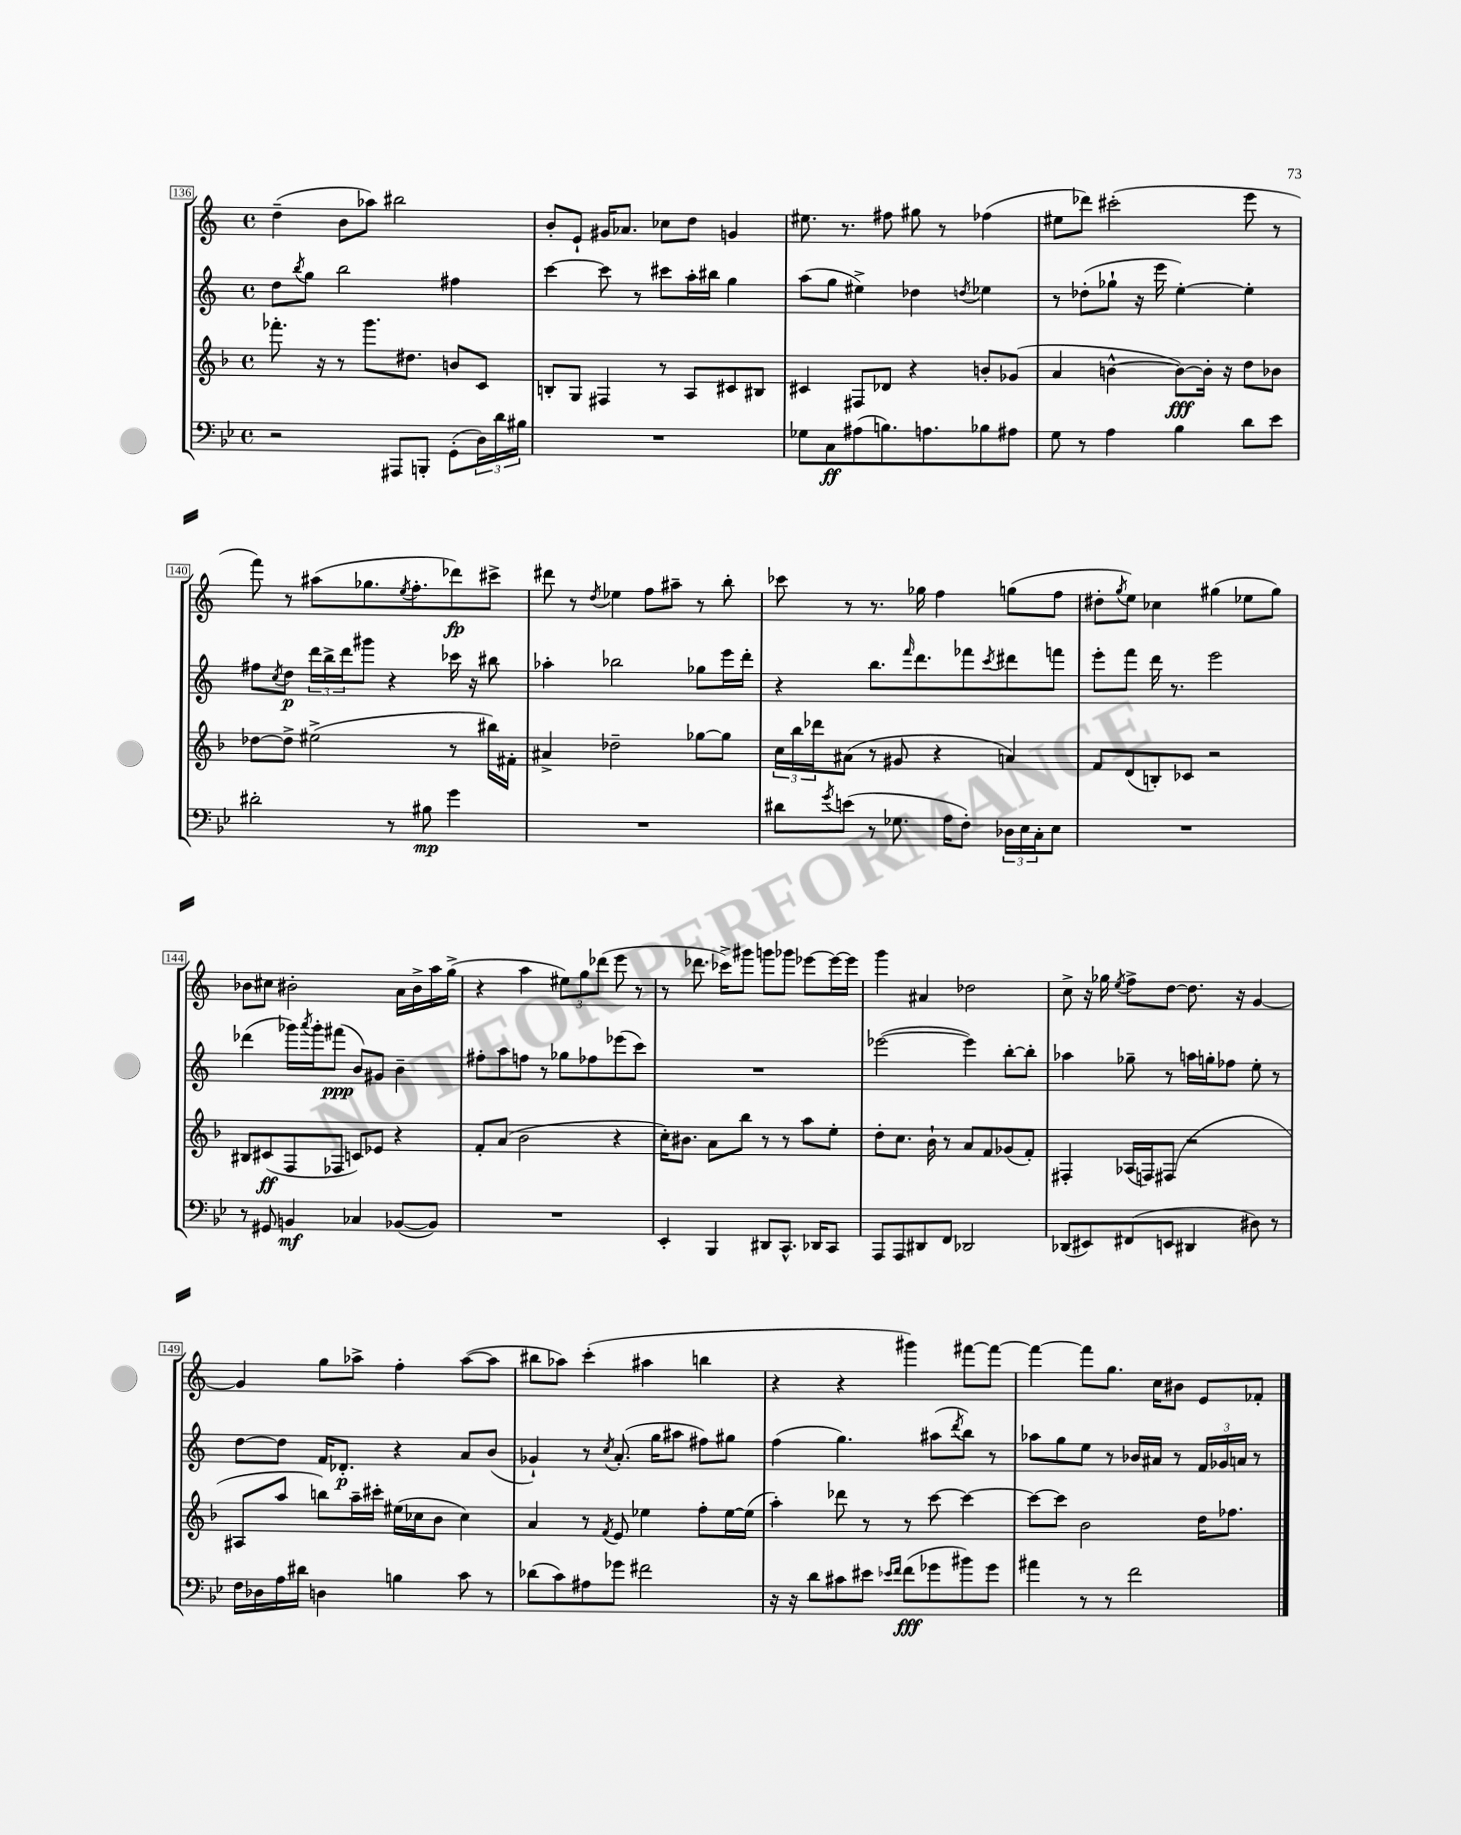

**kern	**dynam	**kern	**dynam	**kern	**dynam	**kern	**dynam
*part4	*part4	*part3	*part3	*part2	*part2	*part1	*part1
*staff4	*staff4	*staff3	*staff3	*staff2	*staff2	*staff1	*staff1
*clefF4	*	*clefG2	*	*clefG2	*	*clefG2	*
*k[b-e-]	*	*k[b-]	*	*k[]	*	*k[]	*
*M4/4	*	*M4/4	*	*M4/4	*	*M4/4	*
*met(c)	*	*met(c)	*	*met(c)	*	*met(c)	*
=136	=136	=136	=136	=136	=136	=136	=136
2r	.	8.fff-X'\	.	8dd\L	.	(4dd~\	.
.	.	.	.	8qbb/	.	.	.
.	.	.	.	8gg\J	.	.	.
.	.	16r	.	.	.	.	.
.	.	8r	.	2bb\	.	8b\L	.
.	.	8.ggg\L	.	.	.	8aa-X\J)	.
8AAA#X/L	.	.	.	.	.	2bb#X\	.
.	.	8.dd#X\J	.	.	.	.	.
8BBBn'/J	.	.	.	.	.	.	.
(8GG'\L	.	8bn/L	.	4ff#X\	.	.	.
24D\L)	.	8c/J	.	.	.	.	.
24d\	.	.	.	.	.	.	.
24B#X\JJ	.	.	.	.	.	.	.
=137	=137	=137	=137	=137	=137	=137	=137
1r	.	8Bn'/L	.	[4ccc\	.	8b'/L	.
.	.	8G/J	.	.	.	8e`/J	.
.	.	4F#X/	.	8ccc\]	.	16g#X/KL	.
.	.	.	.	.	.	8.a-X/J	.
.	.	.	.	8r	.	.	.
.	.	8r	.	8ccc#X\L	.	8cc-X\L	.
.	.	8A/L	.	16aa'\L	.	8dd\J	.
.	.	.	.	16bb#X\JJ	.	.	.
.	.	8c#X/	.	4gg\	.	4gn/	.
.	.	8B#X/J	.	.	.	.	.
=138	=138	=138	=138	=138	=138	=138	=138
8G-X\L	.	4c#X/	.	(8aa\L	.	8.ee#X\	.
8C\	ff	.	.	8gg\J	.	.	.
.	.	.	.	.	.	8.r	.
(8A#X\	.	8F#X/L	.	4ee#X^\)	.	.	.
8.Bn\)	.	8d-X/J	.	.	.	8ff#X\	.
.	.	4r	.	4dd-X\	.	8gg#X\	.
8.An\	.	.	.	.	.	.	.
.	.	.	.	.	.	8r	.
.	.	.	.	8qddn/	.	.	.
8B-X\	.	8bn'/L	.	4ee-X\	.	(4ff-X\	.
8A#X\J	.	(8g-X/J	.	.	.	.	.
=139	=139	=139	=139	=139	=139	=139	=139
8G\	.	4a/	.	8r	.	8ee#X\L	.
8r	.	.	.	(8dd-X'\L	.	8ddd-X\J)	.
4A\	.	[4bn^^\	.	8gg-X`\J	.	(2ccc#X'\	.
.	.	.	.	16r	.	.	.
.	.	.	.	16eee\	.	.	.
4B-\	.	8b\L_)	fff	[4ee'\)	.	.	.
.	.	16b'\Jk]	.	.	.	.	.
.	.	16r	.	.	.	.	.
8d\L	.	8dd\L	.	4ee'\]	.	8eee\	.
8e-\J	.	8b-X\J	.	.	.	8r	.
!!LO:LB:g=z
=140	=140	=140	=140	=140	=140	=140	=140
2d#X'\	.	[8dd-X\L	.	8ff#X\L	.	8fff\)	.
.	.	.	.	8qcc/	.	.	.
.	.	8dd-^\J]	.	8dd\J	p	8r	.
.	.	(2ee#X^\	.	24ddd\LL	.	(8aa#X\L	.
.	.	.	.	24bb^\	.	.	.
.	.	.	.	24ddd\J	.	.	.
.	.	.	.	8ggg#X\J	.	8.gg-X\	.
8r	.	.	.	4r	.	.	.
.	.	.	.	.	.	8qee/	.
.	.	.	.	.	.	8.ff'\	.
8B#X\	mp	.	.	.	.	.	.
4g\	.	8r	.	16ccc-X\	.	8ddd-X\)	fp
.	.	.	.	16r	.	.	.
.	.	16bb#X\LL)	.	8bb#X\	.	8ccc#X^\J	.
.	.	16f#X'\JJ	.	.	.	.	.
=141	=141	=141	=141	=141	=141	=141	=141
1r	.	4a#X^/	.	4aa-X'\	.	8ddd#X\	.
.	.	.	.	.	.	8r	.
.	.	.	.	.	.	8qdd/	.
.	.	2dd-X~\	.	2bb-X\	.	4ee-X\	.
.	.	.	.	.	.	8ff\L	.
.	.	.	.	.	.	8aa#X~\J	.
.	.	[8gg-X\L	.	8gg-X\L	.	8r	.
.	.	8gg-\J]	.	16eee\L	.	8bb'\	.
.	.	.	.	16ddd'\JJ	.	.	.
=142	=142	=142	=142	=142	=142	=142	=142
8d#X\L	.	24cc\LL	.	4r	.	8ccc-X\	.
.	.	24bb-\	.	.	.	.	.
.	.	24ddd-X\J	.	.	.	.	.
8qg/	.	.	.	.	.	.	.
(8en\J	.	(8a#X\J	.	.	.	8r	.
8r	.	8r	.	8.bb\L	.	8.r	.
8.G-X\	.	8g#X/	.	.	.	.	.
.	.	.	.	16qqfff/	.	.	.
.	.	.	.	8.ddd\	.	16gg-X\	.
.	.	4r	.	.	.	4ff\	.
16A\KL	.	.	.	.	.	.	.
8F'\J)	.	.	.	8fff-X\	.	.	.
.	.	.	.	8qccc/	.	.	.
24D-X\LL	.	4an/)	.	8ddd#X\	.	(8ggn\L	.
24E-\	.	.	.	.	.	.	.
24C'\J	.	.	.	.	.	.	.
8E-\J	.	.	.	8fffn\J	.	8ff\J	.
=143	=143	=143	=143	=143	=143	=143	=143
1r	.	8f/L	.	8eee'\L	.	8dd#X'\L	.
.	.	.	.	.	.	8qgg/	.
.	.	(8d/	.	8fff\J	.	8ee\J)	.
.	.	8Bn'/)	.	16ddd\	.	4cc-X\	.
.	.	.	.	8.r	.	.	.
.	.	8c-X/J	.	.	.	.	.
.	.	2r	.	2eee\	.	(4gg#X\	.
.	.	.	.	.	.	8ee-X\L	.
.	.	.	.	.	.	8gg#\J)	.
!!LO:LB:g=z
=144	=144	=144	=144	=144	=144	=144	=144
8r	.	8B#X/L	.	(4ddd-X\	.	8b-X\L	.
8GG#X/	.	(8c#X/	ff	.	.	8cc#X\J	.
4BBn/	mf	8F/	.	16ggg-X\LL)	.	2b#X'\	.
.	.	.	.	8qaaa/	.	.	.
.	.	.	.	16ggg-'\J	.	.	.
.	.	8F-X/J	.	(8fff#X\J	ppp	.	.
4C-X/	.	8cn/L)	.	8b/L)	.	.	.
.	.	8e-X/J	.	8g#X/J	.	.	.
([8BB-X/L	.	4r	.	4b~\	.	16a\LL	.
.	.	.	.	.	.	16b#^\	.
8BB-/J])	.	.	.	.	.	16aa\	.
.	.	.	.	.	.	(16gg^\JJ	.
=145	=145	=145	=145	=145	=145	=145	=145
1r	.	8f'/L	.	8ff#X'\L	.	4r	.
.	.	(8a/J	.	8aa\	.	.	.
.	.	2b-\	.	8ffn\J	.	4aa\	.
.	.	.	.	8r	.	.	.
.	.	.	.	8gg-X\L	.	12ee#X\L)	.
.	.	.	.	.	.	12gg\	.
.	.	.	.	8ff-X\	.	.	.
.	.	.	.	.	.	(12ddd-X\J	.
.	.	4r	.	(8eee-X\	.	8eee\	.
.	.	.	.	8ccc\J)	.	8r	.
=146	=146	=146	=146	=146	=146	=146	=146
4EE-'/	.	16cc'\KL)	.	1r	.	8r	.
.	.	8.b#X\J	.	.	.	.	.
.	.	.	.	.	.	8.ddd-X\	.
4BBB-/	.	8a\L	.	.	.	.	.
.	.	.	.	.	.	16ccc-X^\KL)	.
.	.	8bb-\J	.	.	.	8ggg#X\J	.
8DD#X/L	.	8r	.	.	.	8gggn\L	.
8.CC^^/J	.	8r	.	.	.	8ggg-X\J	.
.	.	8aa\L	.	.	.	[8eee-X\L	.
16DD-X/KL	.	.	.	.	.	.	.
8CC/J	.	8ee'\J	.	.	.	16eee-\L_	.
.	.	.	.	.	.	16eee-\JJ]	.
=147	=147	=147	=147	=147	=147	=147	=147
8AAA/L	.	8dd'\L	.	([2eee-X\	.	4ggg\	.
8AAA/	.	8.cc\J	.	.	.	.	.
8DD#X/	.	.	.	.	.	4a#X/	.
.	.	16b-`\	.	.	.	.	.
8FF/J	.	8r	.	.	.	.	.
2DD-X/	.	8a/L	.	4eee-\])	.	2dd-X\	.
.	.	8f/	.	.	.	.	.
.	.	(8g-X/	.	[8bb'\L	.	.	.
.	.	8f'/J)	.	8bb'\J]	.	.	.
=148	=148	=148	=148	=148	=148	=148	=148
(8DD-X/L	.	4F#X'/	.	4aa-X\	.	8cc^\	.
8EE#X/)	.	.	.	.	.	16r	.
.	.	.	.	.	.	16gg-X\	.
.	.	.	.	.	.	8qee/	.
(8FF#X/	.	(16A-X/LL	.	8gg-X~\	.	8ff^\L	.
.	.	16Fn/J)	.	.	.	.	.
8EEn/J	.	(8F#X/J	.	8r	.	[8dd\J	.
4DD#X/	.	2r	.	16aan\LL	.	8.dd\]	.
.	.	.	.	16ggn'\J	.	.	.
.	.	.	.	8ff-X\J	.	.	.
.	.	.	.	.	.	16r	.
8D#X\)	.	.	.	8ee'\	.	[4g/	.
8r	.	.	.	8r	.	.	.
!!LO:LB:g=z
=149	=149	=149	=149	=149	=149	=149	=149
16F\LL	.	8A#X/L	.	[8dd\L	.	4g/]	.
16D-X\	.	.	.	.	.	.	.
16A\	.	8aa/J	.	8dd\J]	.	.	.
16d#X\JJ	.	.	.	.	.	.	.
4Dn\	.	8bbn\L)	.	16f/KL	.	8gg\L	.
.	.	.	.	8.d-X'/J	p	.	.
.	.	16aa~\L	.	.	.	8aa-X^\J	.
.	.	16ccc#X'\JJ	.	.	.	.	.
4Bn\	.	(16ee#X\LL	.	4r	.	4ff'\	.
.	.	16cc-X\J	.	.	.	.	.
.	.	8b-\J	.	.	.	.	.
8c\	.	4cc-\)	.	8a/L	.	([8aa-\L	.
8r	.	.	.	(8b/J	.	8aa-\J]	.
=150	=150	=150	=150	=150	=150	=150	=150
(8d-X\L	.	4a/	.	4g-X`/)	.	8bb#X\L	.
8c\)	.	.	.	.	.	8aa-X\J)	.
8A#X\	.	8r	.	8r	.	(4ccc'\	.
.	.	8qf/	.	8qcc/	.	.	.
8g-X\J	.	8e/	.	(8.a'/	.	.	.
2f#X\	.	4ee-X\	.	.	.	4aa#X\	.
.	.	.	.	16gg\KL	.	.	.
.	.	.	.	8aa#X\J	.	.	.
.	.	8ff'\L	.	8ff#X\L)	.	4bbn\	.
.	.	[16ee-\L	.	8gg#X\J	.	.	.
.	.	(16ee-\JJ]	.	.	.	.	.
=151	=151	=151	=151	=151	=151	=151	=151
16r	.	4aa'\)	.	(4ff\	.	4r	.
16r	.	.	.	.	.	.	.
8d\L	.	.	.	.	.	.	.
8c#X\	.	8ddd-X\	.	4.gg\)	.	4r	.
8e#X\J	.	8r	.	.	.	.	.
16qqe-X/LL	.	.	.	.	.	.	.
16qqf/JJ	.	.	.	.	.	.	.
(8f\L	fff	8r	.	.	.	4ggg#X\)	.
8g-X\	.	[8ccc\	.	(8aa#X\L	.	.	.
.	.	.	.	8qddd/	.	.	.
8b#X\)	.	4ccc\_	.	8bb\J)	.	[8fff#X\L	.
8g-\J	.	.	.	8r	.	8fff#\J_	.
=152	=152	=152	=152	=152	=152	=152	=152
4a#X\	.	8ccc\L_	.	8aa-X\L	.	4fff#\_	.
.	.	8ccc\J]	.	8gg\	.	.	.
8r	.	2b-\	.	8ee\J	.	8fff#\L]	.
8r	.	.	.	8r	.	8.gg\J	.
2f\	.	.	.	16b-X/LL	.	.	.
.	.	.	.	16a#X/JJ	.	16cc\KL	.
.	.	.	.	8r	.	8b#X\J	.
.	.	16dd\KL	.	24f/LL	.	8e/L	.
.	.	.	.	24g-X/	.	.	.
.	.	8.ff-X\J	.	.	.	.	.
.	.	.	.	24an/JJ	.	.	.
.	.	.	.	8r	.	8f-X'/J	.
==	==	==	==	==	==	==	==
*-	*-	*-	*-	*-	*-	*-	*-
